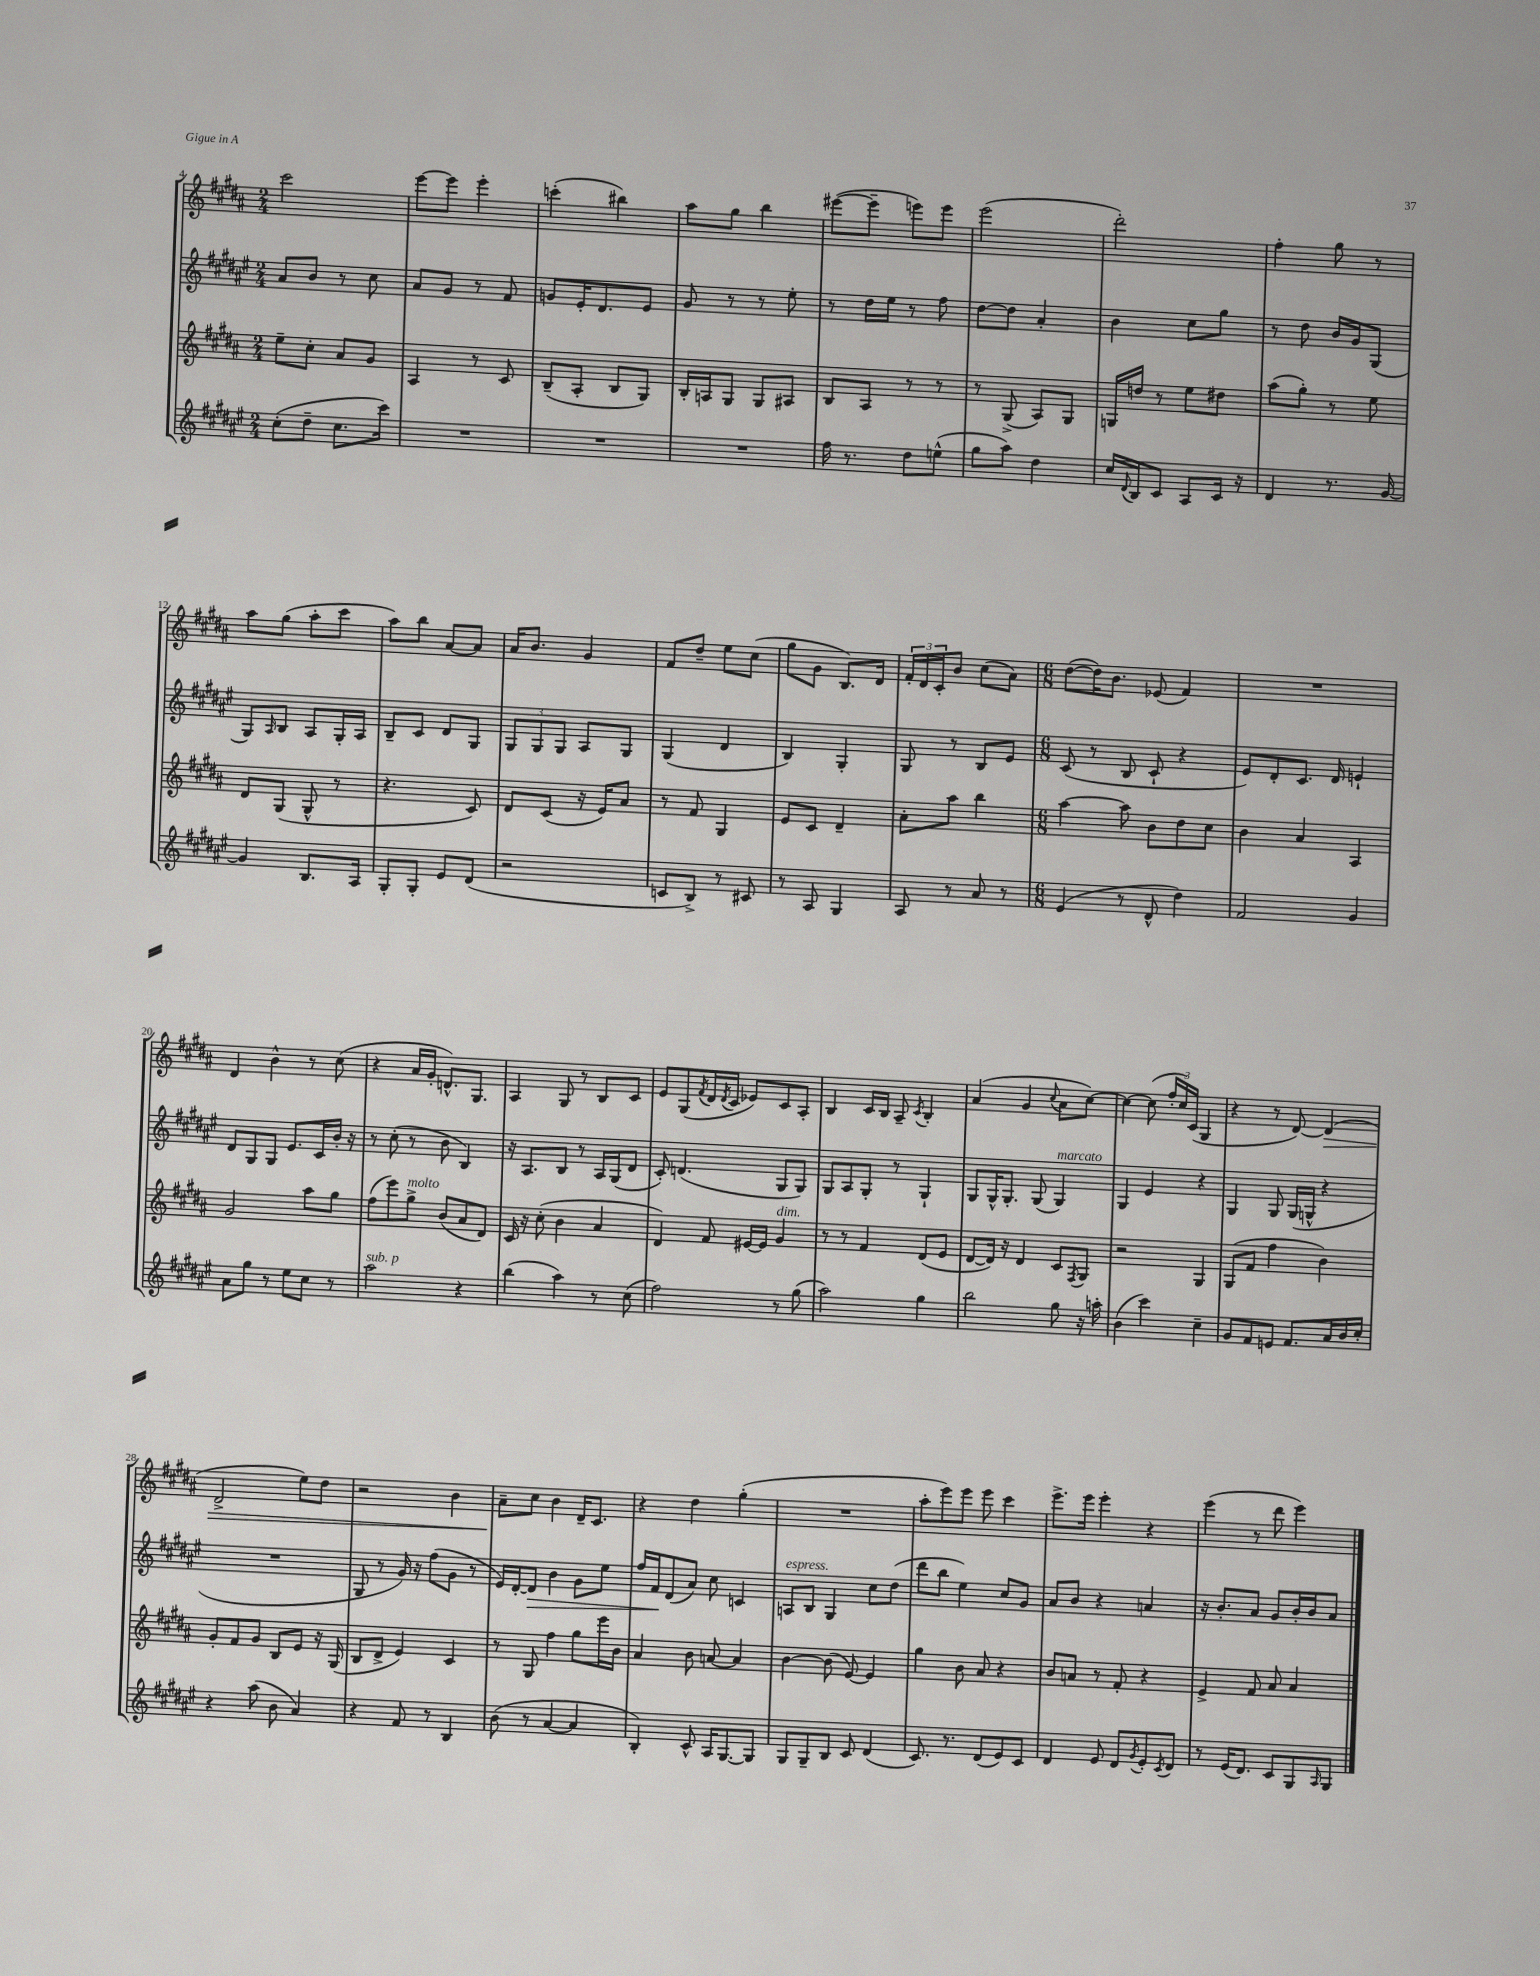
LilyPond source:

<<
\new StaffGroup <<
\new Staff = "s0" {
    \clef treble \key b \major \numericTimeSignature \time 2/4
    cis'''2 |
    e'''8~ e'''8 e'''4-. |
    c'''4-.( bis''4) |
    ais''8 gis''8 b''4 |
    eis'''8~( eis'''8-- e'''8) e'''8 |
    e'''2( |
    dis'''2-.) |
    fis''4-. gis''8 r8 |
    ais''8 gis''8( ais''8-. cis'''8 |
    ais''8) b''8 ais'8~ ais'8 |
    ais'16 b'8. gis'4 |
    fis'8 dis''8-- e''8 cis''8( |
    gis''8 gis'8 b8.) dis'16 |
    \tuplet 3/2 { fis'16-. dis'16 cis'16-. } b'8 cis''8( ais'8) |
    \numericTimeSignature \time 6/8 dis''8~( dis''16) b'8. ees'8( fis'4) |
    R2. |
    dis'4 b'4-^ r8 cis''8( |
    r4 ais'16 gis'16-. d'8.-^) gis8. |
    ais4 gis8 r8 b8 cis'8 |
    e'8 gis8( \acciaccatura { fis'8 } dis'16 \acciaccatura { dis'8 } cis'16 ees'8) cis'8 ais8-. |
    b4 cis'16 b16 ais8-- \acciaccatura { cis'8 } b4-. |
    ais'4( gis'4 \appoggiatura { cis''8 } ais'8 cis''8~) |
    cis''4~ cis''8( \tuplet 3/2 { fis''16-. cis''16) cis'16( } gis4 |
    r4 r8 dis'8~) dis'4\>( |
    dis'2-> e''8) dis''8 |
    r2 b'4 |
    ais'8--\! cis''8 b'4 dis'16-- cis'8. |
    r4 dis''4 gis''4-.( |
    R2. |
    ais''8-. e'''8) e'''8 e'''8 cis'''4 |
    e'''8.-> e'''16 e'''4-. r4 |
    e'''4( r8 dis'''8 e'''4) \bar "|." |
}
\new Staff = "s1" {
    \clef treble \key fis \major \numericTimeSignature \time 2/4
    ais'8 b'8 r8 cis''8 |
    ais'8 gis'8 r8 fis'8 |
    g'8 eis'16-. dis'8. eis'8 |
    gis'8 r8 r8 eis''8-. |
    r8 dis''16 eis''16 r8 fis''8 |
    dis''8~ dis''8 ais'4-. |
    b'4 cis''8 gis''8 |
    r8 dis''8 b'16 gis'16 gis8( |
    gis8) \grace { ais16 } b8 ais8 gis16-. ais16 |
    b8-- cis'8 dis'8 gis8 |
    \tuplet 3/2 { gis8 gis8 gis8 } ais8 gis8 |
    gis4( dis'4 |
    b4) gis4-. |
    gis8 r8 b8 eis'8 |
    \numericTimeSignature \time 6/8 cis'8( r8 b8 cis'8-! r4 |
    eis'8) dis'8-. cis'8. dis'16 e'4-! |
    dis'8 gis8 gis8 eis'8. cis'16 b'16-. r16 |
    r8 cis''8-.( r8 b'8 b4) |
    r16 ais8. b8 r8 ais16 gis16( dis'8 |
    cis'8-.) d'4.( gis8 gis8) |
    gis8 ais8 gis8-. r8 gis4-! |
    gis8 gis16-^ gis8.-. gis8( gis4^\markup { \italic "marcato" }) |
    gis4 eis'4 r4 |
    gis4 gis8 gis16( g16-^ r4 |
    R2. |
    gis8 r8 gis'16) r16 fis''8( gis'8 r8 |
    eis'16) dis'16~-. dis'8\> b'4 gis'8 eis''8 |
    fis''16 fis'16\! dis'8( ais'8) cis''8 c'4 |
    a8^\markup { \italic "espress." } b8 gis4 cis''8 dis''8( |
    dis'''8 b''8 eis''4) cis''8 gis'8 |
    ais'8 b'8 r4 a'4 |
    r16 b'8.-. ais'8 gis'8 b'16-. b'16 ais'8 \bar "|." |
}
\new Staff = "s2" {
    \clef treble \key b \major \numericTimeSignature \time 2/4
    e''8-- cis''8-. ais'8 gis'8 |
    ais4 r8 cis'8 |
    b8--( ais8-. b8 gis8) |
    b16-. a16 gis8 gis8 ais8 |
    b8 ais8 r8 r8 |
    r8 gis8->( ais8) gis8 |
    g16 d''16 r8 e''8 dis''8 |
    ais''8( gis''8-.) r8 e''8 |
    dis'8 gis8( gis8-^ r8 |
    r4. cis'8) |
    dis'8 cis'8( r16 e'16) ais'8 |
    r8 fis'8 gis4 |
    e'8 cis'8 dis'4-- |
    ais'8-. ais''8 b''4 |
    \numericTimeSignature \time 6/8 ais''4~ ais''8 b'8 dis''8 cis''8 |
    b'4 ais'4 ais4 |
    gis'2 ais''8 gis''8 |
    fis''8( e'''8) gis''8->^\markup { \italic "molto" } b'8( ais'8 dis'8) |
    cis'16 r16 cis''8-.( b'4 ais'4 |
    dis'4) fis'8 eis'16~ eis'16 gis'4^\markup { \italic "dim." } |
    r8 r8 fis'4 dis'8( e'8 |
    dis'8~ dis'16) r16 dis'4 cis'8 \acciaccatura { fis8 } gis8 |
    r2 gis4 |
    gis8( fis'8 fis''4 b'4) |
    gis'8-. fis'8 gis'8 b8 e'8 r16 gis16( |
    b8 dis'8-> e'4) cis'4 |
    r8 gis8 fis''4 gis''8 e'''16 b'16 |
    ais'4 b'8 a'8~ a'4 |
    b'4~ b'8( e'8~) e'4 |
    gis''4 b'8 ais'8 r4 |
    b'8 a'8 r8 fis'8-. r4 |
    e'4-> fis'8 ais'8 ais'4 \bar "|." |
}
\new Staff = "s3" {
    \clef treble \key fis \major \numericTimeSignature \time 2/4
    cis''8-.( dis''8-- cis''8. cis'''16) |
    R2 |
    R2 |
    R2 |
    fis''16 r8. dis''8 e''8-^( |
    gis''8 ais''8) dis''4 |
    cis''16 \appoggiatura { dis'8 } b16 cis'8 ais8 cis'16 r16 |
    dis'4 r8. gis'16~ |
    gis'4 b8. ais16 |
    gis8-. gis8-. eis'8 dis'8( |
    r2 |
    c'8 b8->) r8 cis'8 |
    r8 ais8 gis4 |
    ais8 r8 ais'8 r8 |
    \numericTimeSignature \time 6/8 eis'4( r8 dis'8-^ dis''4) |
    fis'2 gis'4 |
    ais'8 gis''8 r8 eis''8 cis''8 r8 |
    ais''2^\markup { \italic "sub. p" } r4 |
    b''4( ais''4) r8 cis''8( |
    fis''2) r8 gis''8( |
    ais''2) gis''4 |
    b''2 gis''8 r16 a''16-. |
    b'4( cis'''4) cis''4-- |
    gis'8 fis'8 e'8 fis'8. ais'16 b'16 cis''16-. |
    r4 ais''8( b'8 ais'4) |
    r4 fis'8 r8 b4 |
    b'8( r8 ais'4~ ais'4 |
    b4-.) cis'8-^ ais16 gis8.~ gis8 |
    gis8 gis8-- b8 cis'8 dis'4( |
    cis'8.) r8. dis'8( eis'8) cis'8 |
    dis'4 eis'8 dis'8 \acciaccatura { gis'8 } eis'8-. \acciaccatura { cis'8 } dis'8 |
    r8 eis'16( dis'8.) cis'8 gis8 \grace { ais16 } gis8 \bar "|." |
}
>>
>>
\layout { \context { \Score currentBarNumber = #4 } }
